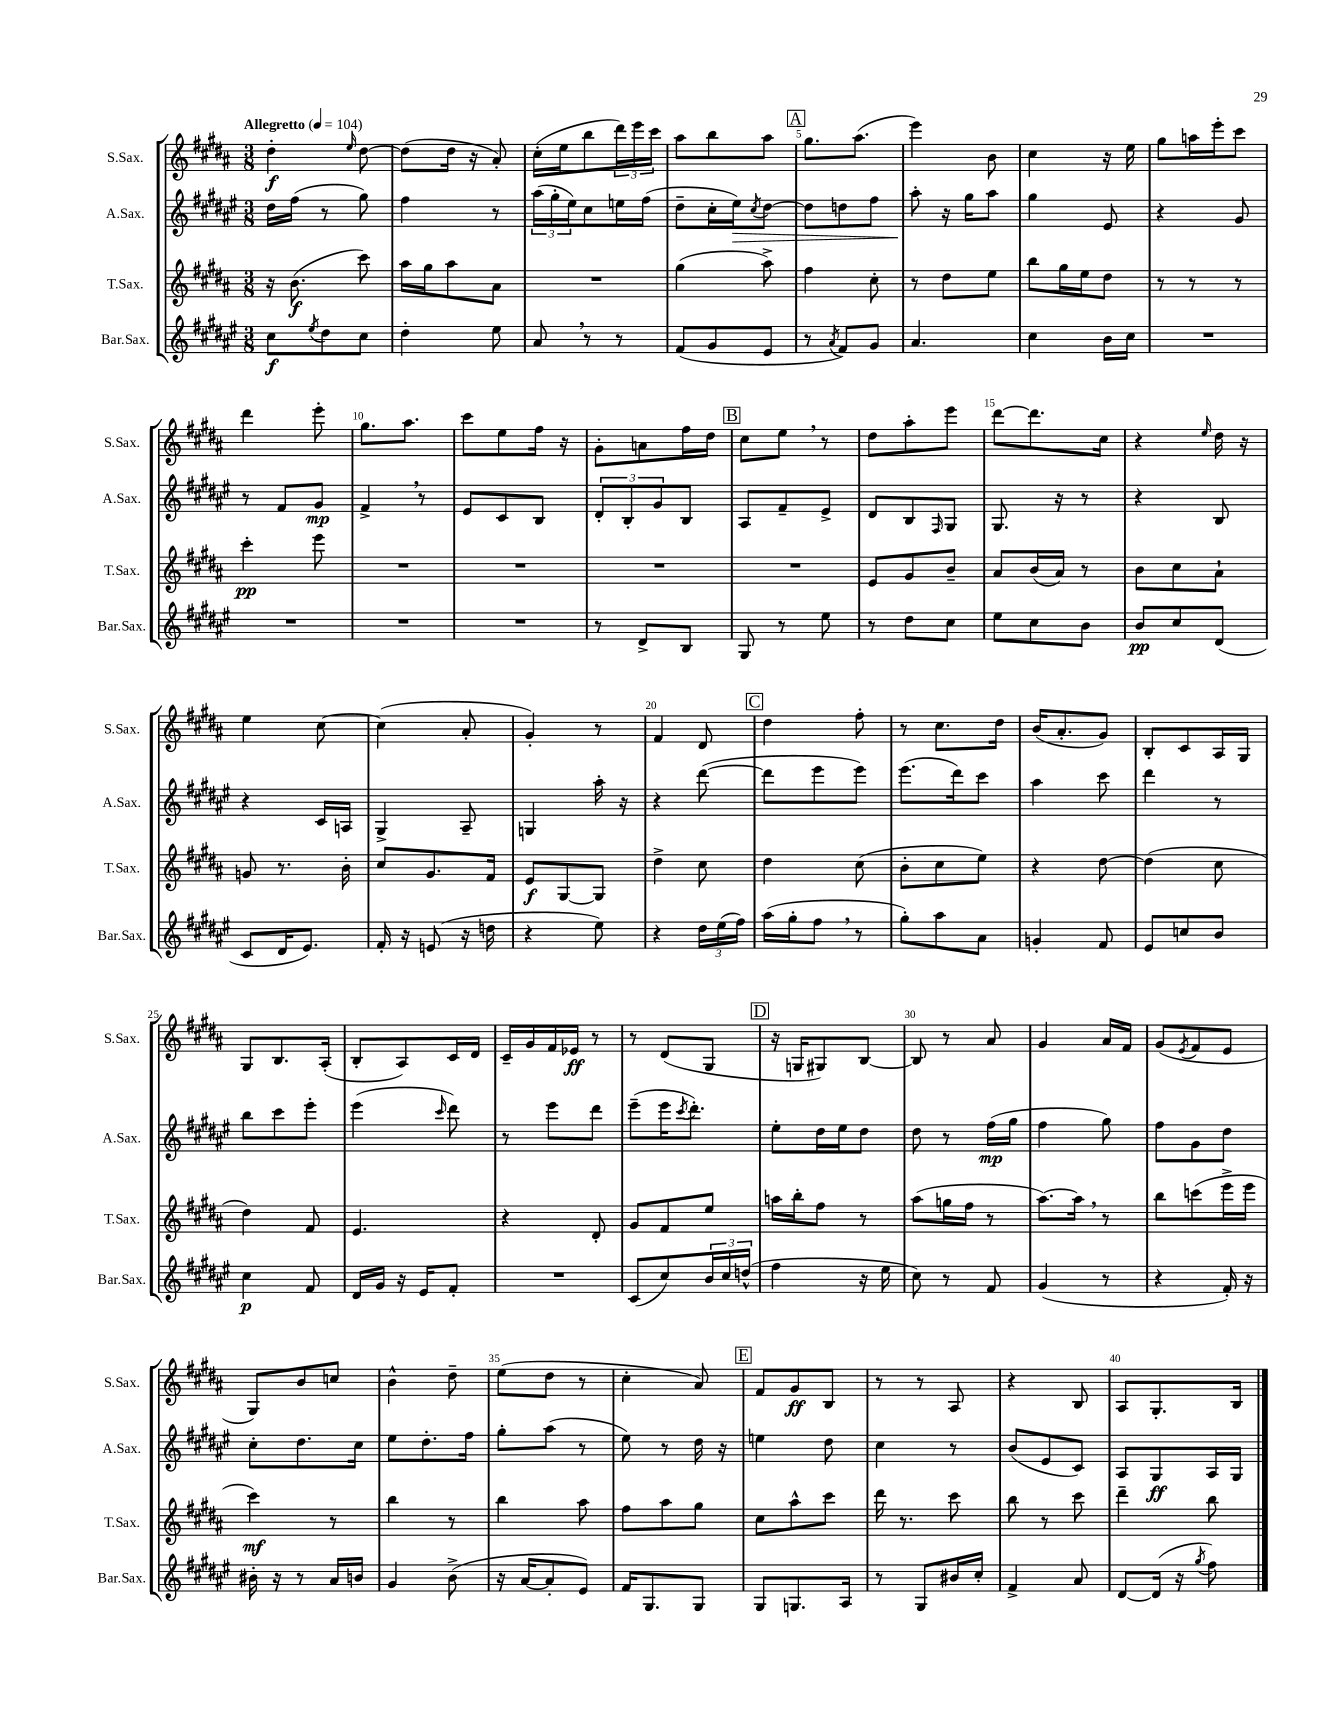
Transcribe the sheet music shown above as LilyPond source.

<<
\new StaffGroup <<
\new Staff = "s0" \with { instrumentName = "S.Sax." shortInstrumentName = "S.Sax." } {
    \clef treble \key b \major \numericTimeSignature \time 3/8 \tempo "Allegretto" 4 = 104
    dis''4-.\f \grace { e''16 } dis''8~ |
    dis''8( dis''16 r16 ais'8-.) |
    cis''16-.( e''16 b''8 \tuplet 3/2 { dis'''16) e'''16 cis'''16 } |
    ais''8 b''8 ais''8 |
    \mark \markup { \box "A" } gis''8. ais''8.( |
    e'''4) b'8 |
    cis''4 r16 e''16 |
    gis''8 a''16 e'''16-. cis'''8 |
    dis'''4 e'''8-. |
    gis''8. ais''8. |
    cis'''8 e''8 fis''16 r16 |
    gis'8-. a'8 fis''16 dis''16 |
    \mark \markup { \box "B" } cis''8 e''8 \breathe r8 |
    dis''8 ais''8-. e'''8 |
    dis'''8~ dis'''8. cis''16 |
    r4 \grace { e''16 } dis''16 r16 |
    e''4 cis''8~ |
    cis''4( ais'8-. |
    gis'4-.) r8 |
    fis'4 dis'8 |
    \mark \markup { \box "C" } dis''4 fis''8-. |
    r8 cis''8. dis''16 |
    b'16( ais'8.-. gis'8) |
    b8-. cis'8 ais16 gis16 |
    gis8 b8. ais16-.( |
    b8-. ais8) cis'16 dis'16 |
    cis'16-- gis'16 fis'16 ees'16\ff r8 |
    r8 dis'8( gis8 |
    \mark \markup { \box "D" } r16 g16 gis8) b8~ |
    b8 r8 ais'8 |
    gis'4 ais'16 fis'16 |
    gis'8( \acciaccatura { e'8 } fis'8 e'8 |
    gis8) b'8 c''8 |
    b'4-^ dis''8-- |
    e''8( dis''8 r8 |
    cis''4-. ais'8) |
    \mark \markup { \box "E" } fis'8 gis'8\ff b8 |
    r8 r8 ais8 |
    r4 b8 |
    ais8 gis8.-. b16 \bar "|." |
}
\new Staff = "s1" \with { instrumentName = "A.Sax." shortInstrumentName = "A.Sax." } {
    \clef treble \key fis \major \numericTimeSignature \time 3/8
    dis''16 fis''16( r8 gis''8) |
    fis''4 r8 |
    \tuplet 3/2 { ais''16( gis''16-. eis''16) } cis''8 e''16 fis''16( |
    dis''8-- cis''16-. eis''16\>) \acciaccatura { cis''8 } dis''8~ |
    \mark \markup { \box "A" } dis''8 d''8 fis''8 |
    ais''8-.\! r16 gis''16 ais''8 |
    gis''4 eis'8 |
    r4 gis'8 |
    r8 fis'8 gis'8\mp |
    fis'4-> \breathe r8 |
    eis'8 cis'8 b8 |
    \tuplet 3/2 { dis'8-. b8-. gis'8 } b8 |
    \mark \markup { \box "B" } ais8 fis'8-- eis'8-> |
    dis'8 b8 \grace { fis16 } gis8 |
    gis8. r16 r8 |
    r4 b8 |
    r4 cis'16 a16 |
    gis4-> ais8-- |
    g4 ais''16-. r16 |
    r4 dis'''8~( |
    \mark \markup { \box "C" } dis'''8 eis'''8 eis'''8) |
    eis'''8.( dis'''16) cis'''8 |
    ais''4 cis'''8 |
    dis'''4 r8 |
    b''8 cis'''8 eis'''8-. |
    eis'''4( \grace { cis'''16 } dis'''8) |
    r8 eis'''8 dis'''8 |
    eis'''8--( eis'''16 \acciaccatura { cis'''8 } dis'''8.-.) |
    \mark \markup { \box "D" } eis''8-. dis''16 eis''16 dis''8 |
    dis''8 r8 fis''16\mp( gis''16 |
    fis''4 gis''8) |
    fis''8 gis'8 dis''8 |
    cis''8-. dis''8. cis''16 |
    eis''8 dis''8.-. fis''16 |
    gis''8-. ais''8( r8 |
    eis''8) r8 dis''16 r16 |
    \mark \markup { \box "E" } e''4 dis''8 |
    cis''4 r8 |
    b'8( eis'8 cis'8) |
    ais8 gis8\ff ais16 gis16 \bar "|." |
}
\new Staff = "s2" \with { instrumentName = "T.Sax." shortInstrumentName = "T.Sax." } {
    \clef treble \key b \major \numericTimeSignature \time 3/8
    r16 b'8.\f( cis'''8) |
    ais''16 gis''16 ais''8 ais'8 |
    R4. |
    gis''4( ais''8->) |
    \mark \markup { \box "A" } fis''4 cis''8-. |
    r8 dis''8 e''8 |
    b''8 gis''16 e''16 dis''8 |
    r8 r8 r8 |
    cis'''4-.\pp e'''8 |
    R4. |
    R4. |
    R4. |
    \mark \markup { \box "B" } R4. |
    e'8 gis'8 b'8-- |
    ais'8 b'16( ais'16) r8 |
    b'8 cis''8 ais'8-! |
    g'8 r8. b'16-. |
    cis''8 gis'8. fis'16 |
    e'8\f gis8~ gis8 |
    dis''4-> cis''8 |
    \mark \markup { \box "C" } dis''4 cis''8( |
    b'8-. cis''8 e''8) |
    r4 dis''8~ |
    dis''4( cis''8 |
    dis''4) fis'8 |
    e'4. |
    r4 dis'8-. |
    gis'8 fis'8 e''8 |
    \mark \markup { \box "D" } a''16 b''16-. fis''8 r8 |
    ais''8( g''16 fis''16 r8 |
    ais''8.~) ais''16 \breathe r8 |
    b''8 c'''8( e'''16-> e'''16 |
    cis'''4\mf) r8 |
    b''4 r8 |
    b''4 ais''8 |
    fis''8 ais''8 gis''8 |
    \mark \markup { \box "E" } cis''8 ais''8-^ cis'''8 |
    dis'''16 r8. cis'''8 |
    b''8 r8 cis'''8 |
    dis'''4-- b''8 \bar "|." |
}
\new Staff = "s3" \with { instrumentName = "Bar.Sax." shortInstrumentName = "Bar.Sax." } {
    \clef treble \key fis \major \numericTimeSignature \time 3/8
    cis''8\f \acciaccatura { eis''8 } dis''8 cis''8 |
    dis''4-. eis''8 |
    ais'8 \breathe r8 r8 |
    fis'8( gis'8 eis'8 |
    \mark \markup { \box "A" } r8 \acciaccatura { ais'8 } fis'8) gis'8 |
    ais'4. |
    cis''4 b'16 cis''16 |
    R4. |
    R4. |
    R4. |
    R4. |
    r8 dis'8-> b8 |
    \mark \markup { \box "B" } gis8 r8 eis''8 |
    r8 dis''8 cis''8 |
    eis''8 cis''8 b'8 |
    b'8\pp cis''8 dis'8( |
    cis'8 dis'16 eis'8.) |
    fis'16-. r16 e'8( r16 d''16 |
    r4 eis''8) |
    r4 \tuplet 3/2 { dis''16 eis''16( fis''16) } |
    \mark \markup { \box "C" } ais''16( gis''16-. fis''8 \breathe r8 |
    gis''8-.) ais''8 ais'8 |
    g'4-. fis'8 |
    eis'8 c''8 b'8 |
    cis''4\p fis'8 |
    dis'16 gis'16 r16 eis'16 fis'8-. |
    R4. |
    cis'8( cis''8) \tuplet 3/2 { b'16 cis''16 d''16-^( } |
    \mark \markup { \box "D" } fis''4 r16 eis''16 |
    cis''8) r8 fis'8 |
    gis'4( r8 |
    r4 fis'16-.) r16 |
    bis'16-. r16 r8 ais'16 b'16 |
    gis'4 b'8->( |
    r16 ais'16~ ais'8-. eis'8) |
    fis'16 gis8. gis8 |
    \mark \markup { \box "E" } gis8 g8. ais16 |
    r8 gis8 bis'16 cis''16-. |
    fis'4-> ais'8 |
    dis'8~ dis'16( r16 \acciaccatura { gis''8 } fis''8) \bar "|." |
}
>>
>>
\layout { \context { \Score \override BarNumber.break-visibility = ##(#f #t #t) barNumberVisibility = #(every-nth-bar-number-visible 5) } }
